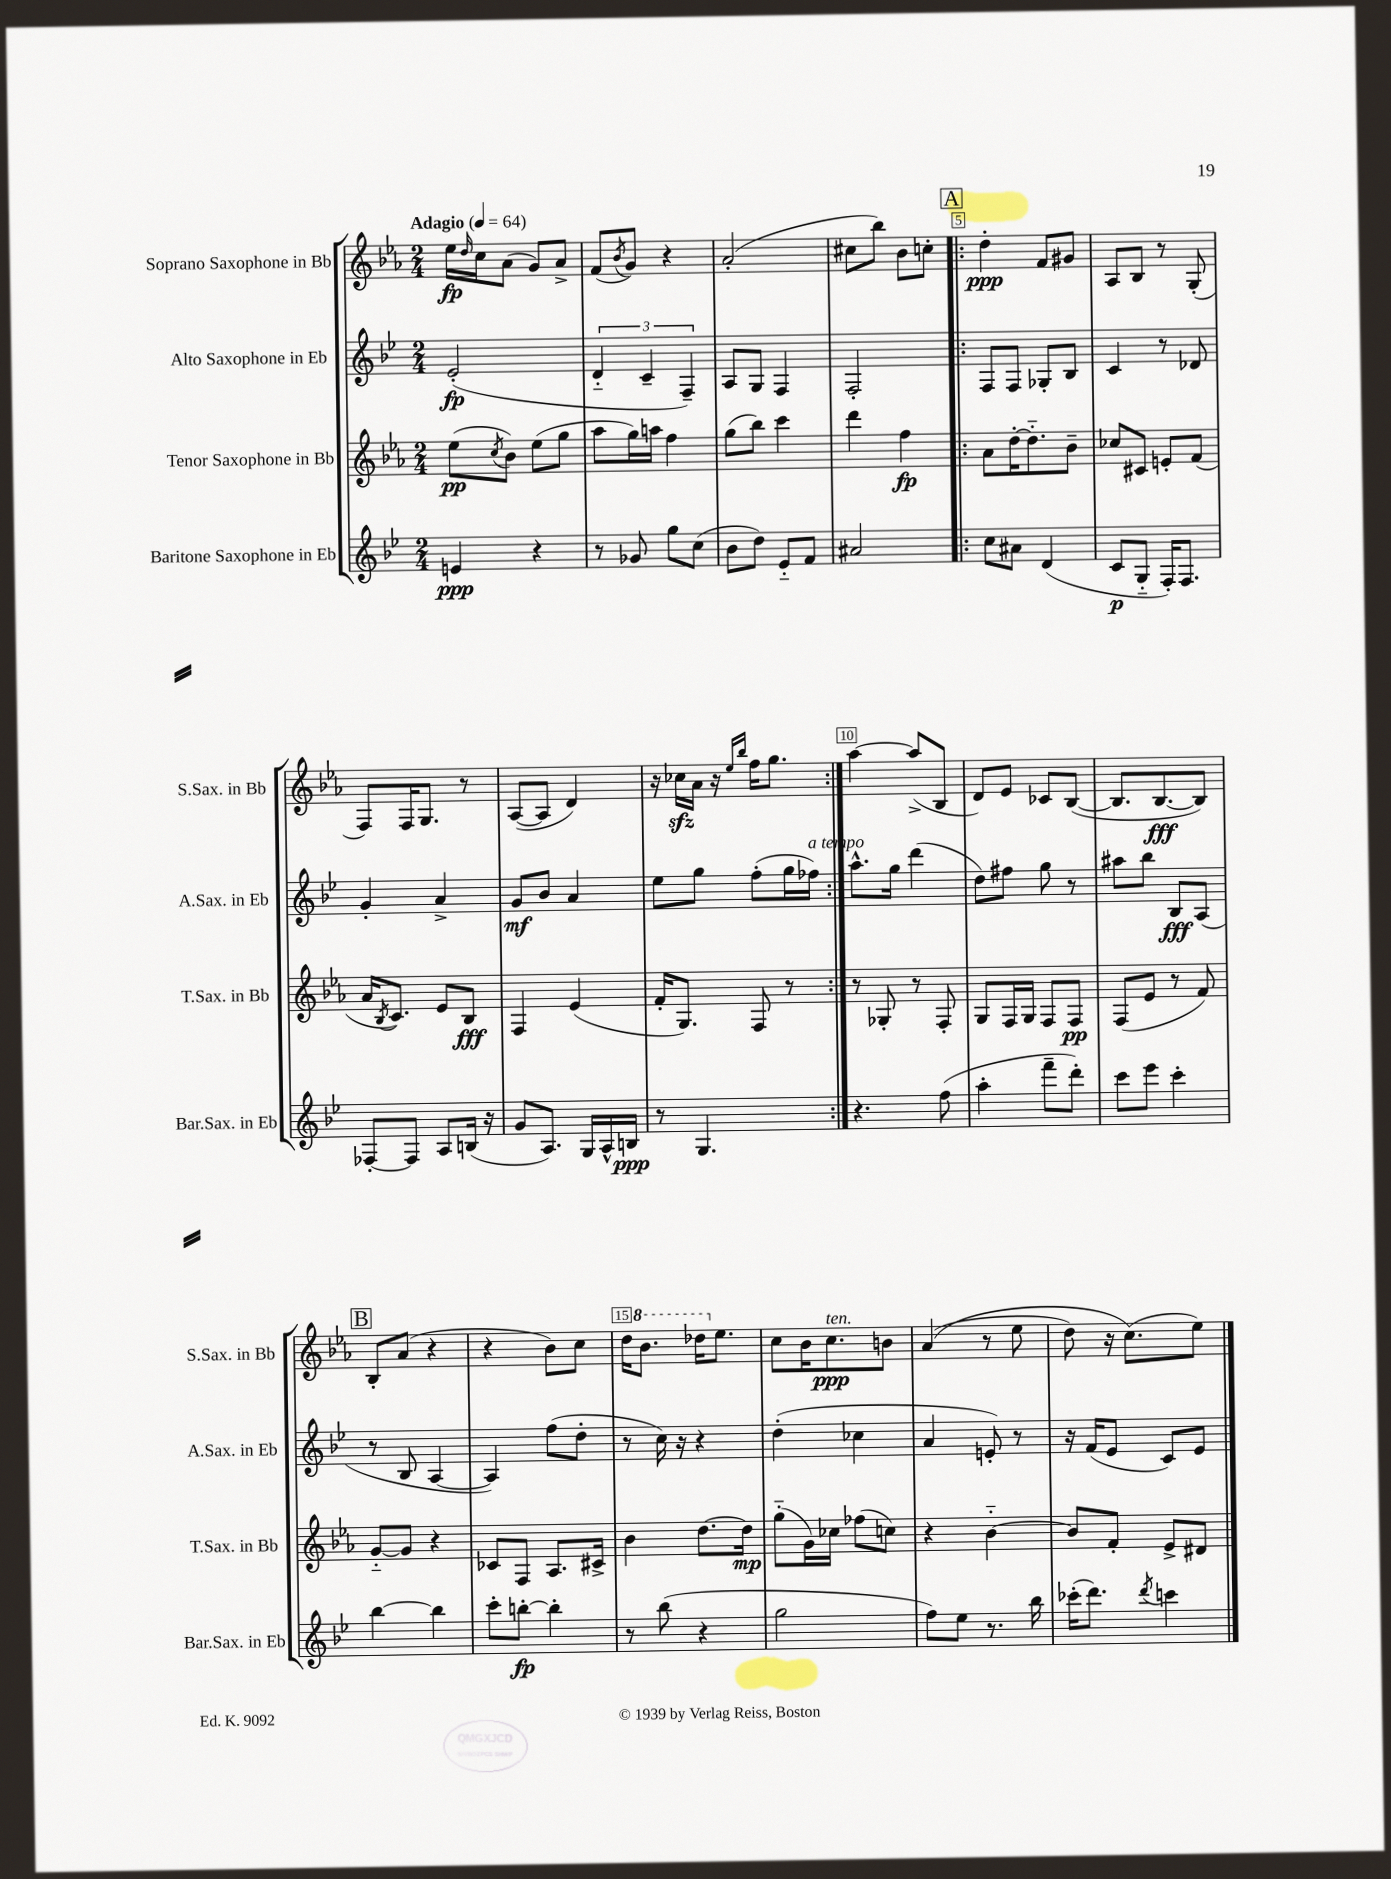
<<
\new StaffGroup <<
\new Staff = "s0" \with { instrumentName = "Soprano Saxophone in Bb" shortInstrumentName = "S.Sax. in Bb" } {
    \clef treble \key ees \major \numericTimeSignature \time 2/4 \tempo "Adagio" 4 = 64
    ees''16\fp \grace { d''16 } c''16 aes'8( g'8) aes'8-> |
    f'8( \acciaccatura { bes'8 } g'8) r4 |
    aes'2-.( |
    cis''8 bes''8) bes'8 c''8-. |
    \repeat volta 2 { \mark \markup { \box "A" } d''4-.\ppp f'8 gis'8 |
    aes8 bes8 r8 g8-.( |
    f8) f16 g8. r8 |
    aes8~( aes8 d'4) |
    r16 ces''16\sfz aes'16 r16 \grace { ees''16 bes''16 } f''16 g''8. | }
    aes''4~ aes''8->( bes8 |
    d'8) ees'8 ces'8 bes8~( |
    bes8. bes8.~\fff bes8) |
    \mark \markup { \box "B" } bes8-. aes'8( r4 |
    r4 bes'8) c''8 |
    d''16 \ottava #1 bes''8. des'''16 \ottava #0 ees''8. |
    c''8 bes'16 c''8.\ppp^\markup { \italic "ten." } b'8 |
    aes'4(\( r8 ees''8 |
    d''8) r16 c''8.(\) ees''8) \bar "|." |
}
\new Staff = "s1" \with { instrumentName = "Alto Saxophone in Eb" shortInstrumentName = "A.Sax. in Eb" } {
    \clef treble \key bes \major \numericTimeSignature \time 2/4
    ees'2-.\fp( |
    \tuplet 3/2 { d'4-_ c'4-- f4--) } |
    a8 g8 f4 |
    f2-. |
    \repeat volta 2 { \mark \markup { \box "A" } f8 f8 ges8-. bes8 |
    c'4 r8 des'8 |
    g'4-. a'4-> |
    g'8\mf bes'8 a'4 |
    ees''8 g''8 f''8-.( g''16 fes''16^\markup { \italic "a tempo" }) | }
    a''8.-^ g''16 d'''4( |
    d''8) fis''8 g''8 r8 |
    ais''8 bes''8 bes8\fff a8( |
    \mark \markup { \box "B" } r8 bes8 a4~ |
    a4) f''8( d''8-. |
    r8 c''16) r16 r4 |
    d''4-.( ces''4 |
    a'4 e'8-.) r8 |
    r16 f'16( ees'8 c'8) ees'8 \bar "|." |
}
\new Staff = "s2" \with { instrumentName = "Tenor Saxophone in Bb" shortInstrumentName = "T.Sax. in Bb" } {
    \clef treble \key ees \major \numericTimeSignature \time 2/4
    ees''8\pp( \acciaccatura { c''8 } bes'8) ees''8( g''8 |
    aes''8 g''16) a''16 f''4 |
    g''8( bes''8) c'''4 |
    d'''4 f''4\fp |
    \repeat volta 2 { \mark \markup { \box "A" } aes'8 d''16~-. d''8.-_ bes'8-- |
    ces''8 cis'8 e'8-. f'8( |
    aes'16 \acciaccatura { bes8 } c'8.) ees'8 bes8\fff |
    f4 ees'4( |
    f'16-. g8.) f8 r8 | }
    r8 ges8-. r8 f8-. |
    g8 f16 g16 f8 f8\pp |
    f8( ees'8 r8 f'8) |
    \mark \markup { \box "B" } g'8~-_ g'8 r4 |
    ces'8 f8 aes8. cis'16-> |
    bes'4 d''8.~ d''16\mp |
    g''8-_( g'16) ces''16 fes''8( c''8) |
    r4 bes'4~-_ |
    bes'8 f'8-. ees'8-> dis'8 \bar "|." |
}
\new Staff = "s3" \with { instrumentName = "Baritone Saxophone in Eb" shortInstrumentName = "Bar.Sax. in Eb" } {
    \clef treble \key bes \major \numericTimeSignature \time 2/4
    e'4\ppp r4 |
    r8 ges'8 g''8 c''8( |
    bes'8 d''8) ees'8-_ f'8 |
    ais'2 |
    \repeat volta 2 { \mark \markup { \box "A" } c''8 ais'8 d'4( |
    c'8\p g8-_ f16-.) f8. |
    fes8~-. fes8 a8 b16( r16 |
    g'8 a8.) g16 a16-^ b16\ppp |
    r8 g4. | }
    r4. f''8( |
    a''4-. f'''8-- d'''8-.) |
    c'''8 ees'''8 c'''4-. |
    \mark \markup { \box "B" } bes''4~ bes''4 |
    c'''8-. b''8~-.\fp b''4-. |
    r8 bes''8( r4 |
    g''2 |
    f''8) ees''8 r8. bes''16 |
    ces'''16-.( d'''8.) \acciaccatura { d'''8 } c'''4 \bar "|." |
}
>>
>>
\layout { \context { \Score \override BarNumber.break-visibility = ##(#f #t #t) barNumberVisibility = #(every-nth-bar-number-visible 5) \override BarNumber.stencil = #(make-stencil-boxer 0.1 0.3 ly:text-interface::print) } }
